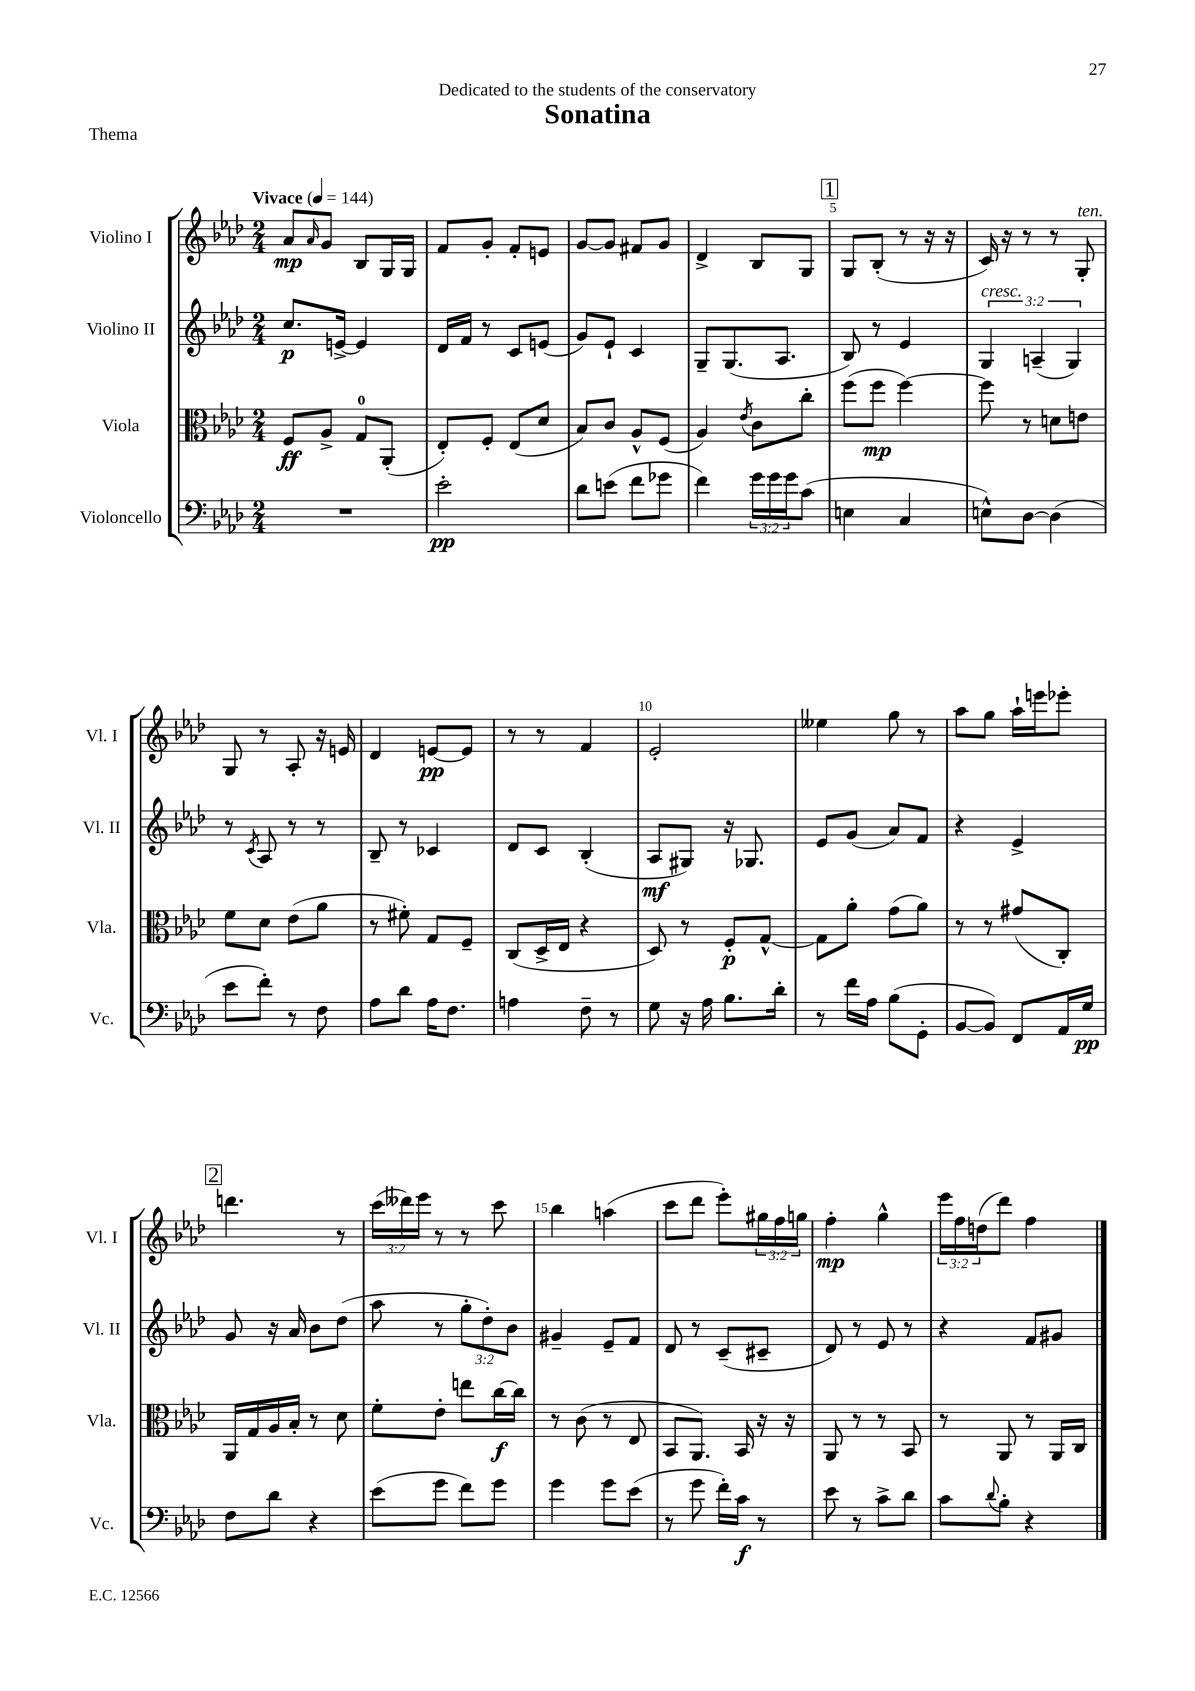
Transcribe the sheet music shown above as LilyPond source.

\header { title = "Sonatina" dedication = "Dedicated to the students of the conservatory" piece = "Thema" }
<<
\new StaffGroup <<
\new Staff = "s0" \with { instrumentName = "Violino I" shortInstrumentName = "Vl. I" } {
    \clef treble \key aes \major \numericTimeSignature \time 2/4 \override Staff.TupletNumber.text = #tuplet-number::calc-fraction-text \tempo "Vivace" 4 = 144
    aes'8\mp \grace { aes'16 } g'8 bes8 g16 g16 |
    f'8 g'8-. f'8-. e'8 |
    g'8~ g'8 fis'8 g'8 |
    des'4-> bes8 g8 |
    \mark \markup { \box "1" } g8 bes8-.( r8 r16 r16 |
    c'16) r16 r8 r8 g8-.^\markup { \italic "ten." } |
    g8 r8 aes8-. r16 e'16 |
    des'4 e'8~\pp e'8 |
    r8 r8 f'4 |
    ees'2-. |
    eeses''4 g''8 r8 |
    aes''8 g''8 aes''16-! e'''16 ees'''8-. |
    \mark \markup { \box "2" } d'''4. r8 |
    \tuplet 3/2 { c'''16( deses'''16) ees'''16 } r8 r8 c'''8 |
    bes''4 a''4( |
    c'''8 des'''8 ees'''8-.) \tuplet 3/2 { gis''16 f''16 g''16 } |
    f''4-.\mp g''4-^ |
    \tuplet 3/2 { ees'''16 f''16 d''16( } des'''8) f''4 \bar "|." |
}
\new Staff = "s1" \with { instrumentName = "Violino II" shortInstrumentName = "Vl. II" } {
    \clef treble \key aes \major \numericTimeSignature \time 2/4 \override Staff.TupletNumber.text = #tuplet-number::calc-fraction-text
    c''8.\p e'16~-> e'4 |
    des'16 f'16 r8 c'8 e'8( |
    g'8) ees'8-! c'4 |
    g8-- g8.( aes8. |
    \mark \markup { \box "1" } bes8) r8 ees'4 |
    \tuplet 3/2 { g4^\markup { \italic "cresc." } a4--( g4) } |
    r8 \acciaccatura { c'8 } aes8 r8 r8 |
    bes8-- r8 ces'4 |
    des'8 c'8 bes4-.( |
    aes8\mf gis8) r16 ges8. |
    ees'8 g'8( aes'8) f'8 |
    r4 ees'4-> |
    \mark \markup { \box "2" } g'8 r16 aes'16 bes'8 des''8( |
    aes''8 r8 \tuplet 3/2 { g''8-. des''8-.) bes'8 } |
    gis'4-- ees'8-- f'8 |
    des'8 r8 c'8--( cis'8-- |
    des'8) r8 ees'8 r8 |
    r4 f'8 gis'8 \bar "|." |
}
\new Staff = "s2" \with { instrumentName = "Viola" shortInstrumentName = "Vla." } {
    \clef alto \key aes \major \numericTimeSignature \time 2/4
    f8\ff aes8-> g8-0 aes,8-.( |
    ees8-.) f8-. ees8( des'8 |
    bes8) c'8 aes8-^ f8( |
    aes4) \acciaccatura { ees'8 } c'8 c''8-. |
    \mark \markup { \box "1" } f''8( f''8\mp f''4~) |
    f''8 r8 d'8 e'8 |
    f'8 des'8 ees'8( aes'8 |
    r8 fis'8-.) g8 f8-- |
    c8( des16-> ees16 r4 |
    des8) r8 f8-.\p g8~-^ |
    g8 aes'8-. g'8( aes'8) |
    r8 r8 gis'8( c8-.) |
    \mark \markup { \box "2" } aes,16 g16 aes16 bes16-. r8 des'8 |
    f'8-. ees'8-. e''8 c''16~\f c''16 |
    r8 c'8( r8 ees8 |
    bes,8 aes,8.) bes,16 r16 r16 |
    aes,8 r8 r8 bes,8 |
    r8 aes,8 r8 aes,16 c16 \bar "|." |
}
\new Staff = "s3" \with { instrumentName = "Violoncello" shortInstrumentName = "Vc." } {
    \clef bass \key aes \major \numericTimeSignature \time 2/4 \override Staff.TupletNumber.text = #tuplet-number::calc-fraction-text
    R2 |
    ees'2-.\pp |
    des'8 e'8( f'8 ges'8 |
    f'4) \tuplet 3/2 { g'16 g'16 g'16 } c'8( |
    \mark \markup { \box "1" } e4 c4 |
    e8-^) des8~ des4( |
    ees'8 f'8-.) r8 f8 |
    aes8 des'8 aes16 f8. |
    a4 f8-- r8 |
    g8 r16 aes16 bes8. des'16-. |
    r8 f'16 aes16 bes8( g,8-. |
    bes,8~ bes,8) f,8 aes,16 g16\pp |
    \mark \markup { \box "2" } f8 des'8 r4 |
    ees'8( g'8 f'8) g'8 |
    g'4 g'8 ees'8( |
    r8 g'8 f'16-.) c'16\f r8 |
    ees'8 r8 c'8-> des'8 |
    c'8 \appoggiatura { des'8 } bes8-. r4 \bar "|." |
}
>>
>>
\layout { \context { \Score \override BarNumber.break-visibility = ##(#f #t #t) barNumberVisibility = #(every-nth-bar-number-visible 5) } }
